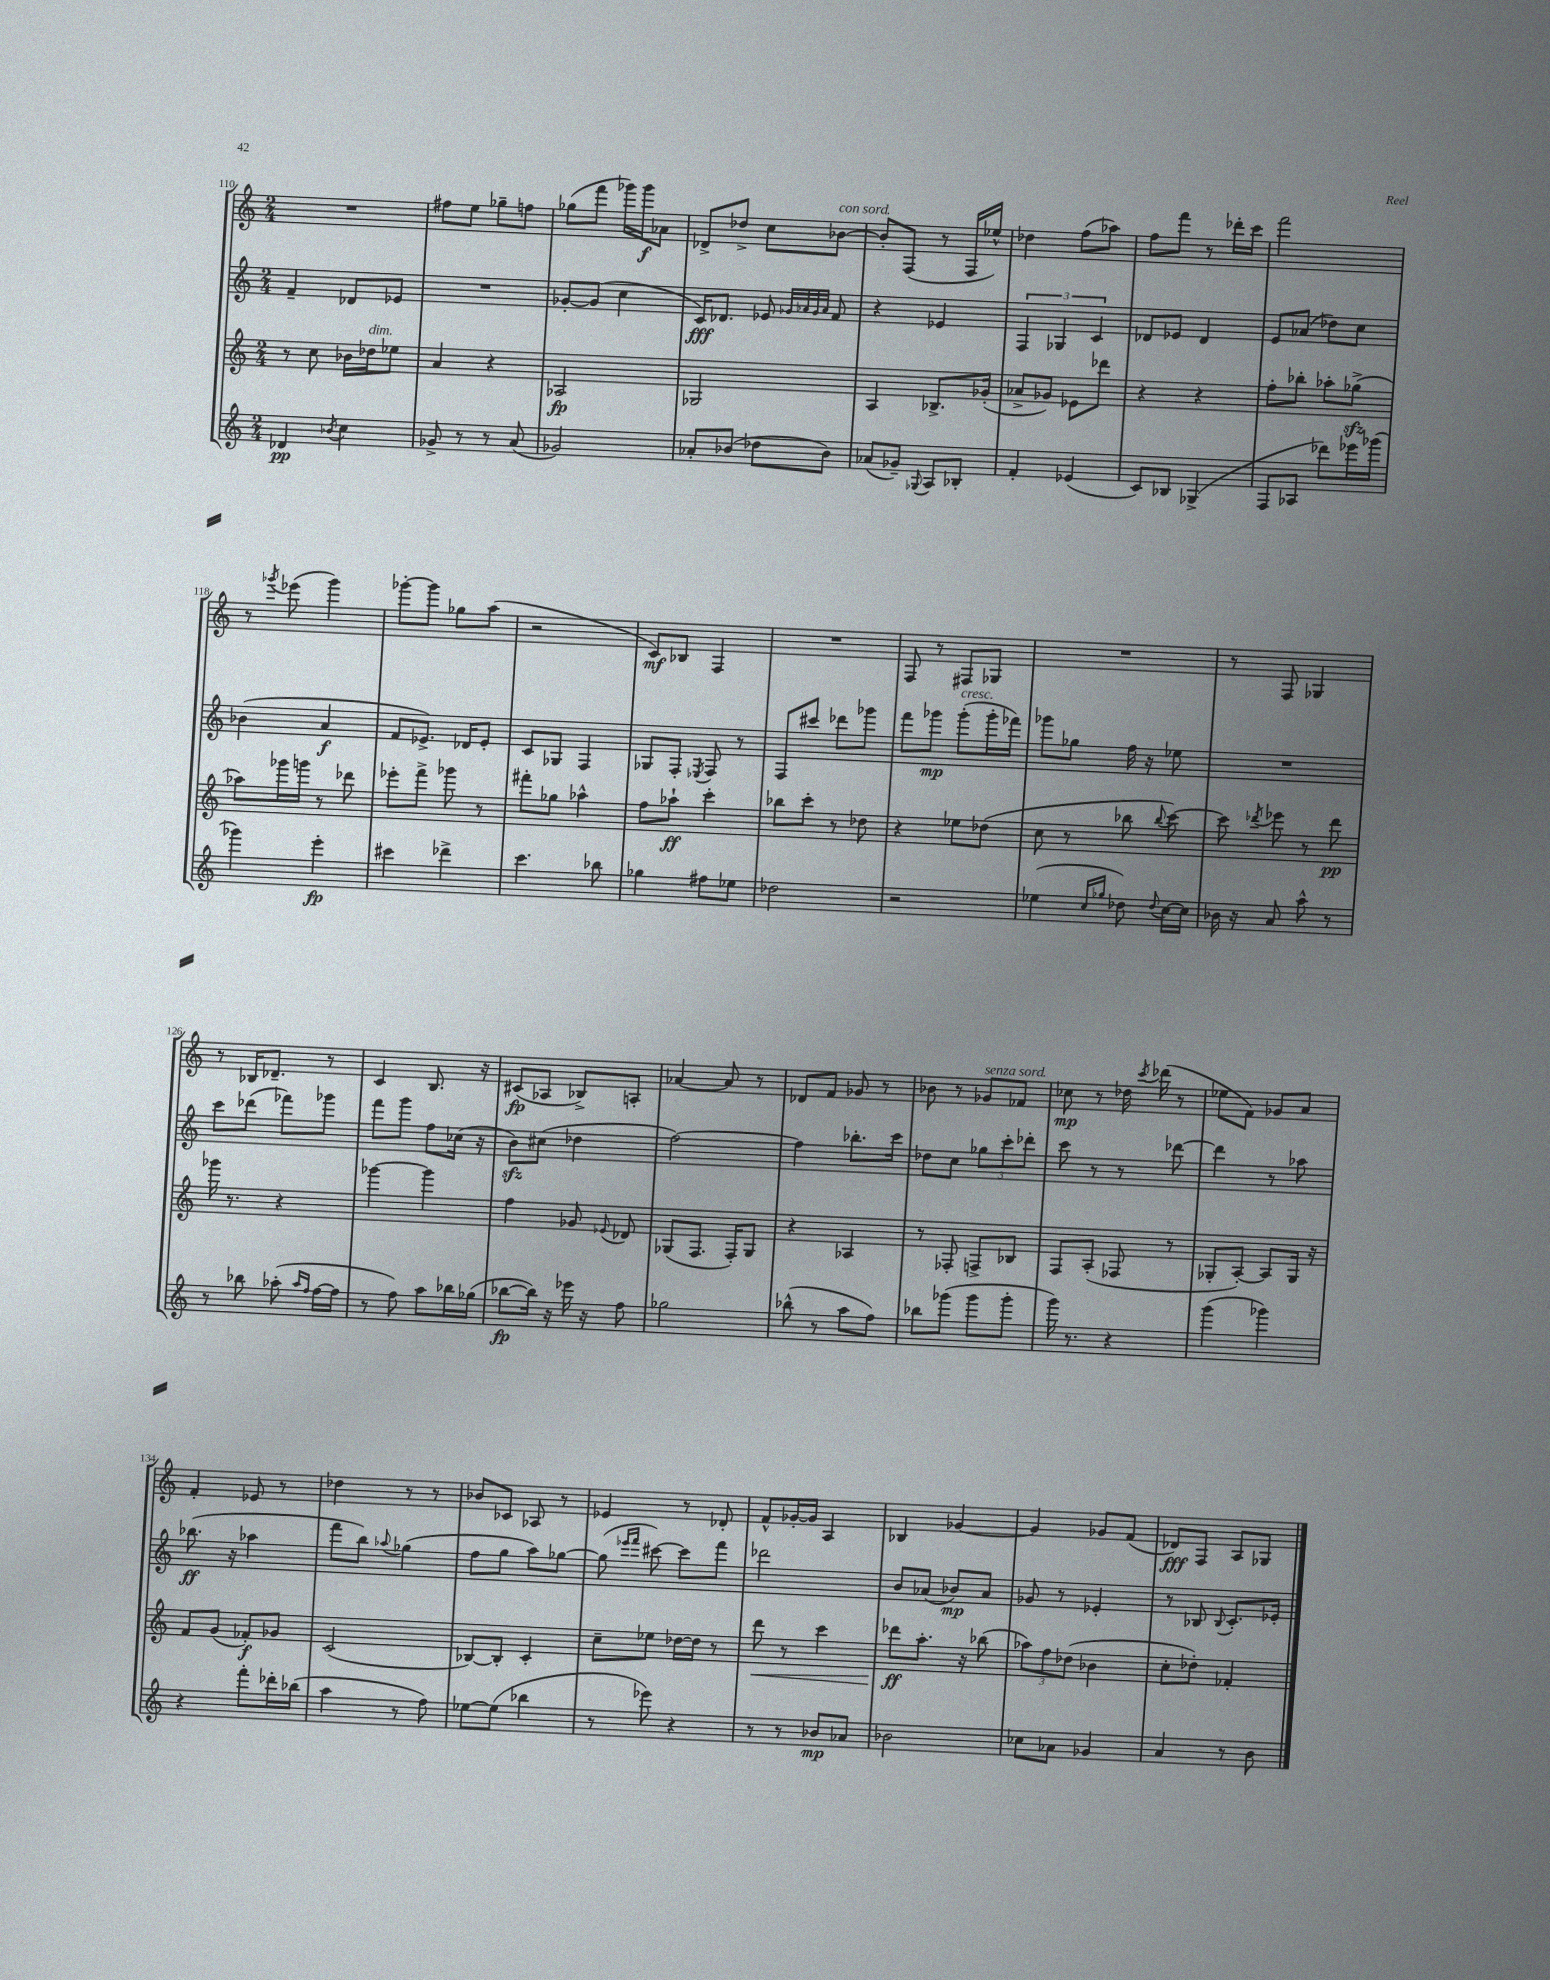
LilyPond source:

<<
\new StaffGroup <<
\new Staff = "s0" {
    \clef treble \key c \major \numericTimeSignature \time 2/4
    \autoBeamOff R2 |
    fis''8[ e''8] ges''8[-- f''8] |
    ges''8[( f'''8] ges'''16[) ges'''16\f aes'8] |
    des'8[-> des''8]-> c''8[ bes'8]~^\markup { \italic "con sord." } |
    bes'8[-. f8]( r8 f16[ ees''16]-^) |
    des''4 f''8[( aes''8]) |
    f''8[ f'''8] r8 des'''16[-. c'''16] |
    f'''2 |
    r8 \acciaccatura { ges'''8 } ees'''8( ges'''4) |
    ges'''8[~-. ges'''8] ges''8[ a''8]( |
    r2 |
    c'8[\mf) bes8] f4 |
    R2 |
    f8 r8 fis8[ ges8] |
    R2 |
    r8 f8 ges4 |
    r8 bes16[ des'8.]-- r8 |
    c'4 b8. r16 |
    cis'8[\fp( aes8] bes8[->) a8]-. |
    aes'4~ aes'8 r8 |
    des'8[ f'8] ges'8 r8 |
    bes'8 r8 ges'8[^\markup { \italic "senza sord." } fes'8] |
    ces''8\mp r8 des''16 \acciaccatura { c'''8 } des'''16( r8 |
    ees''8[ f'8]) ges'8[ a'8] |
    f'4-. ees'8 r8 |
    des''4 r8 r8 |
    bes'8[ ces'8] aes8 r8 |
    ees'4 r8 des'8-. |
    f'8[-^ ges'16~-. ges'16] a4 |
    bes4 ges'4~ |
    ges'4 ges'8[ f'8]( |
    des'8[\fff) f8] a8[ ges8] \bar "|." |
}
\new Staff = "s1" {
    \clef treble \key c \major \numericTimeSignature \time 2/4
    \autoBeamOff f'4-- des'8[ ees'8] |
    R2 |
    ges'8[~-. ges'8]( c''4 |
    c'16[\fff) des'8.] ees'8 \grace { ges'32[ aes'32 ges'32 aes'32] } f'8 |
    r4 ees'4 |
    \tuplet 3/2 { f4 ges4 c'4 } |
    des'8[ ees'8] des'4 |
    e'8[ aes'8]( des''8[) c''8] |
    bes'4( a'4\f |
    f'8[ ees'8.]->) des'16[ ees'8]-. |
    c'8[ ges8] f4 |
    ges8[ f8]-. \acciaccatura { ees8 } f8 r8 |
    f8[ cis'''8] des'''8[ ges'''8] |
    f'''8[ ges'''8]\mp ges'''8[-.^\markup { \italic "cresc." }( ges'''16-. fes'''16]) |
    ges'''8[ ges''8] f''16 r16 ees''8 |
    R2 |
    c'''8[ des'''8]( fes'''8[) ges'''8] |
    f'''8[ g'''8] f''8[ ces''16]( r16 |
    b'8[\sfz) cis''8]( des''4 |
    f''2~) |
    f''4 bes''8.[-. c'''16] |
    des''8[ c''8] \tuplet 3/2 { ges''8[ c'''8-. des'''8]-. } |
    c'''8 r8 r8 des'''8~ |
    des'''4 r8 aes''8 |
    bes''8.\ff( r16 aes''4 |
    f'''8[ b''8]) \appoggiatura { aes''8 } ges''4( |
    f''8[ g''8] a''8[) ges''8]~ |
    ges''8( \grace { ees'''16[ f'''16] } cis'''8~) cis'''8[ f'''8] |
    des'''2 |
    b'8[ aes'8]( bes'8[\mp) aes'8] |
    ges'8 r8 ees'4-. |
    r8 bes8 \appoggiatura { bes8 } c'8.[-. ees'16]-. \bar "|." |
}
\new Staff = "s2" {
    \clef treble \key c \major \numericTimeSignature \time 2/4
    \autoBeamOff r8 c''8 bes'16[ des''16^\markup { \italic "dim." } ees''8] |
    a'4 r4 |
    aes2\fp |
    ges2 |
    a4 bes8.[-> ges'16]-.( |
    aes'8[-> ges'8]) ees'8[ des'''8] |
    r4 r4 |
    f''8[-. bes''8]-. aes''8[-. ges''8]->\sfz( |
    aes''8[) ges'''16 g'''16] r8 des'''8 |
    ees'''8[-. f'''8]-> ges'''8 r8 |
    fis'''8[-. ges''8] aes''4-^ |
    f''8[ aes''8]-!\ff c'''4-. |
    bes''8[ c'''8]-. r8 des''8 |
    r4 ees''8[ des''8]( |
    c''8 r8 bes''8 \appoggiatura { bes''8 } c'''8~) |
    c'''8 \acciaccatura { des'''8 } ees'''8 r8 des'''8\pp |
    ges'''16 r8. r4 |
    ges'''4~ ges'''4 |
    f''4 ges'8 \appoggiatura { ees'8 } des'8 |
    ges8[( f8.] f16[-.) ges8] |
    r4 aes4 |
    r8 fes8-. f8[-> bes8] |
    f8[ a8]-.( fes8 r8 |
    ges8[-. a8]~-.) a8[ ges16] r16 |
    f'8[ g'8]( fes'8[-.\f) ges'8] |
    c'2( |
    bes8[~) bes8]-. c'4-. |
    c''8[-- ees''8] des''16[~ des''16] r8 |
    d'''8\< r8 c'''4 |
    des'''8[\ff\! a''8.]-. r16 bes''8( |
    \tuplet 3/2 { aes''8[) f''8 des''8]( } bes'4 |
    c''8[-. des''8]-.) fes'4-. \bar "|." |
}
\new Staff = "s3" {
    \clef treble \key c \major \numericTimeSignature \time 2/4
    \autoBeamOff des'4\pp \acciaccatura { bes'8 } c''4 |
    ges'8-> r8 r8 a'8( |
    ges'2) |
    aes'8[-. bes'8]( des''8[ bes'8]) |
    aes'8[( ges'8]--) \appoggiatura { ges8 } a8[ bes8]-. |
    f'4-. ees'4( |
    c'8[) bes8] ges4->( |
    f8[ aes8] des'''8[) ees'''16 ges'''16]( |
    ges'''4) e'''4-.\fp |
    cis'''4 des'''4-> |
    c'''4. bes''8 |
    ges''4 fis''8[ ees''8] |
    des''2 |
    r2 |
    ees''4( \grace { c''16[ ges''16] } des''8) \appoggiatura { des''8 } c''16[~ c''16] |
    bes'16 r16 a'8 a''8-^ r8 |
    r8 bes''8 aes''8-.( \grace { aes''16[ f''16] } f''16[~ f''16] |
    r8 f''8) a''8[ bes''16 ges''16]( |
    bes''8[~\fp bes''16]) r16 ees'''16 r16 f''8 |
    ges''2 |
    bes''8-^( r8 a''8[ f''8]) |
    bes''8[ ges'''8]( ges'''8[ ges'''8]-. |
    g'''16) r8. r4 |
    g'''4( ges'''4) |
    r4 f'''8[-. des'''16-. bes''16]( |
    a''4 r8 f''8) |
    ees''8[~ ees''8]( bes''4 |
    r8 ees'''8) r4 |
    r8 r8 bes'8[\mp aes'8] |
    bes'2 |
    ces''8[ aes'8] ges'4 |
    a'4 r8 b'8 \bar "|." |
}
>>
>>
\layout { \context { \Score currentBarNumber = #110 } }
